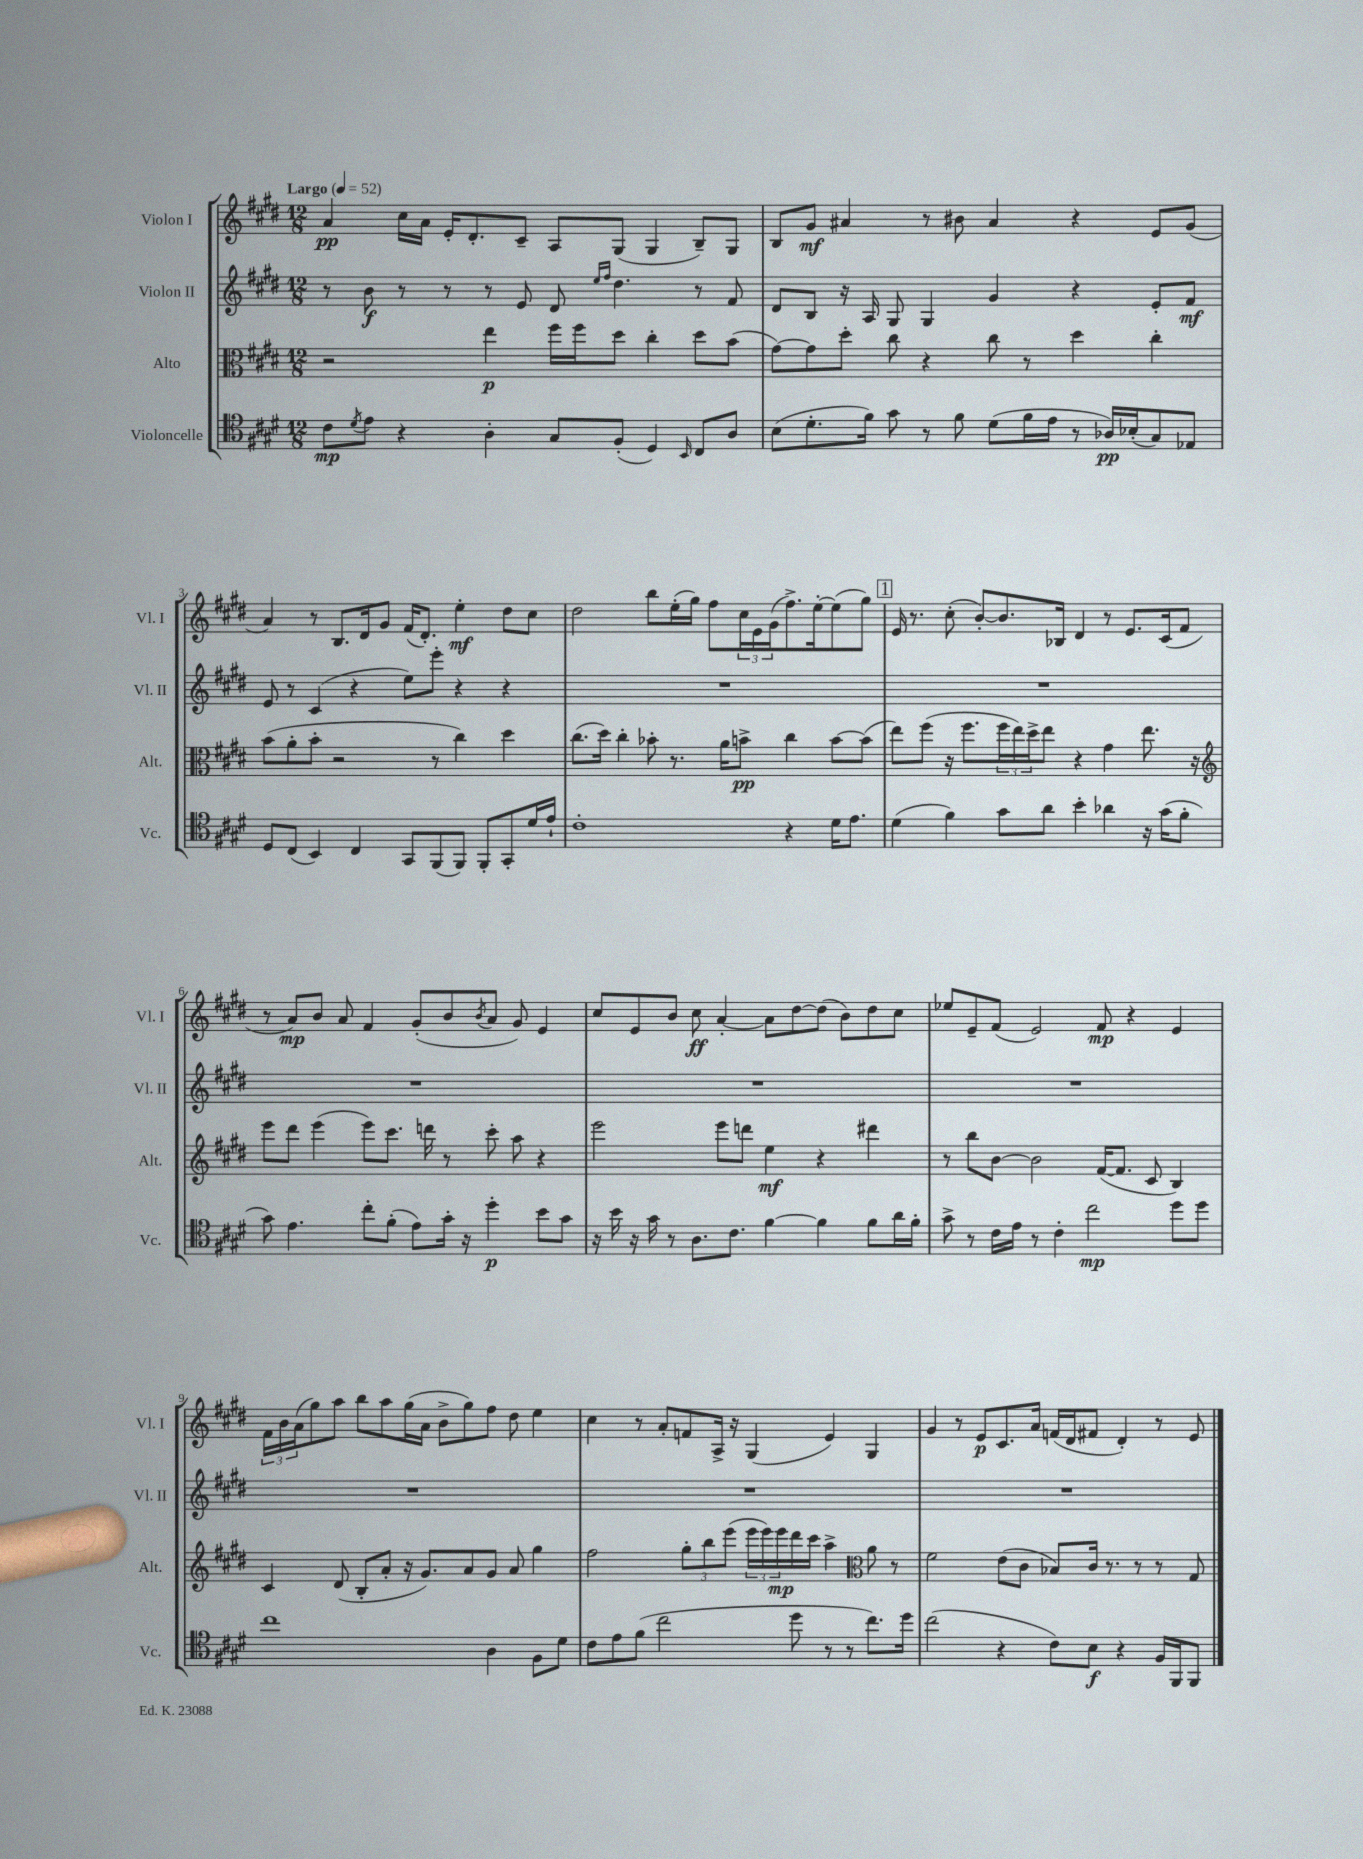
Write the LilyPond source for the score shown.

<<
\new StaffGroup <<
\new Staff = "s0" \with { instrumentName = "Violon I" shortInstrumentName = "Vl. I" } {
    \clef treble \key e \major \numericTimeSignature \time 12/8 \tempo "Largo" 4 = 52
    a'4\pp cis''16 a'16 e'16-. dis'8.-. cis'8-- a8 gis8( gis4 b8--) gis8 |
    b8 gis'8\mf ais'4 r8 bis'8 ais'4 r4 e'8 gis'8( |
    a'4) r8 b8. dis'16 gis'8 fis'16( dis'8.-.) e''4-.\mf dis''8 cis''8 |
    dis''2 b''8 e''16-.( gis''16) fis''8 \tuplet 3/2 { cis''16 e'16 gis'16( } fis''8.->) e''16~-. e''8( gis''8) |
    \mark \markup { \box "1" } e'16 r8. cis''8-.( b'8~-.) b'8. bes16 dis'4 r8 e'8. cis'16( fis'8 |
    r8 a'8\mp) b'8 a'8 fis'4 gis'8-.( b'8 \acciaccatura { b'8 } a'8 gis'8) e'4 |
    cis''8 e'8 b'8 cis''8\ff a'4~-. a'8 dis''8~ dis''8( b'8) dis''8 cis''8 |
    ees''8 e'8-- fis'8( e'2) fis'8\mp r4 e'4 |
    \tuplet 3/2 { fis'16 b'16 a'16( } gis''8) a''8 b''8 a''8 gis''16( a'16 b'8-> gis''8) fis''8 dis''8 e''4 |
    cis''4 r8 a'8-. f'8 a16-> r16 gis4( e'4) gis4 |
    gis'4 r8 e'8\p cis'8. a'16 f'16( dis'16 fis'8 dis'4-.) r8 e'8 \bar "|." |
}
\new Staff = "s1" \with { instrumentName = "Violon II" shortInstrumentName = "Vl. II" } {
    \clef treble \key e \major \numericTimeSignature \time 12/8
    r8 b'8\f r8 r8 r8 e'8 dis'8 \grace { e''16 fis''16 } dis''4. r8 fis'8 |
    dis'8 b8 r16 a16 gis8 gis4 gis'4 r4 e'8-. fis'8\mf |
    e'8 r8 cis'4( r4 e''8) e'''8-. r4 r4 |
    R1. |
    \mark \markup { \box "1" } R1. |
    R1. |
    R1. |
    R1. |
    R1. |
    R1. |
    R1. \bar "|." |
}
\new Staff = "s2" \with { instrumentName = "Alto" shortInstrumentName = "Alt." } {
    \clef alto \key e \major \numericTimeSignature \time 12/8
    r2 e''4\p fis''16 fis''16 dis''8 cis''4-. dis''8 b'8( |
    gis'8~) gis'8 dis''8-. cis''8 r4 cis''8 r8 dis''4 cis''4-. |
    b'8( a'8-. b'8-. r2 r8 cis''4) dis''4 |
    cis''8.( dis''16) cis''4-. bes'8-. r8. a'16 b'8->\pp cis''4 b'8~ b'8( |
    \mark \markup { \box "1" } e''8) fis''8( r16 fis''8. \tuplet 3/2 { fis''16 e''16) dis''16-> } e''8 r4 gis'4 e''8. r16 |
    \clef treble e'''8 dis'''8 e'''4( e'''8) cis'''8. d'''16 r8 cis'''8-. a''8 r4 |
    e'''2 e'''8 d'''8 e''4\mf r4 dis'''4 |
    r8 b''8 b'8~ b'2 fis'16~( fis'8. cis'8 b4) |
    cis'4 dis'8( b8-. a'8-. r16 gis'8.) a'8 gis'8 a'8 gis''4 |
    fis''2 \tuplet 3/2 { gis''8-. b''8 e'''8( } \tuplet 3/2 { e'''16 e'''16) e'''16\mp } dis'''16 cis'''16 a''4-> \clef alto a'8 r8 |
    fis'2 e'8( cis'8 bes8) cis'16 r8. r8 r8 gis8 \bar "|." |
}
\new Staff = "s3" \with { instrumentName = "Violoncelle" shortInstrumentName = "Vc." } {
    \clef tenor \key e \major \numericTimeSignature \time 12/8
    cis'8\mp \acciaccatura { dis'8 } e'8 r4 a4-. gis8 fis8-.( dis4) \grace { b,16 } cis8 a8 |
    b8( dis'8.-. fis'16) gis'8 r8 fis'8 dis'8( fis'16 e'16 r8 aes16\pp) bes16-.( gis8) ees8 |
    dis8 cis8( b,4) cis4 gis,8 fis,8( fis,8) fis,8-. gis,8-. dis'16 e'16-! |
    cis'1-. r4 dis'16 e'8. |
    \mark \markup { \box "1" } dis'4( fis'4) gis'8 a'8 b'4-. aes'4 r16 gis'16( fis'8-. |
    gis'8) e'4. cis''8-. fis'8-.( e'8) gis'16-. r16 dis''4-.\p b'8 gis'8 |
    r16 b'16 r16 gis'16 r8 a8. cis'8. fis'4~ fis'4 fis'8 a'16 fis'16-. |
    gis'8-> r8 cis'16 e'16 r8 cis'4-. cis''2\mp dis''8 dis''8 |
    cis''1 a4 fis8 dis'8 |
    cis'8 e'8 fis'8( cis''2 dis''8 r8 r8 cis''8.) dis''16 |
    cis''2( r4 cis'8) b8\f r4 fis16 fis,16 fis,8 \bar "|." |
}
>>
>>
